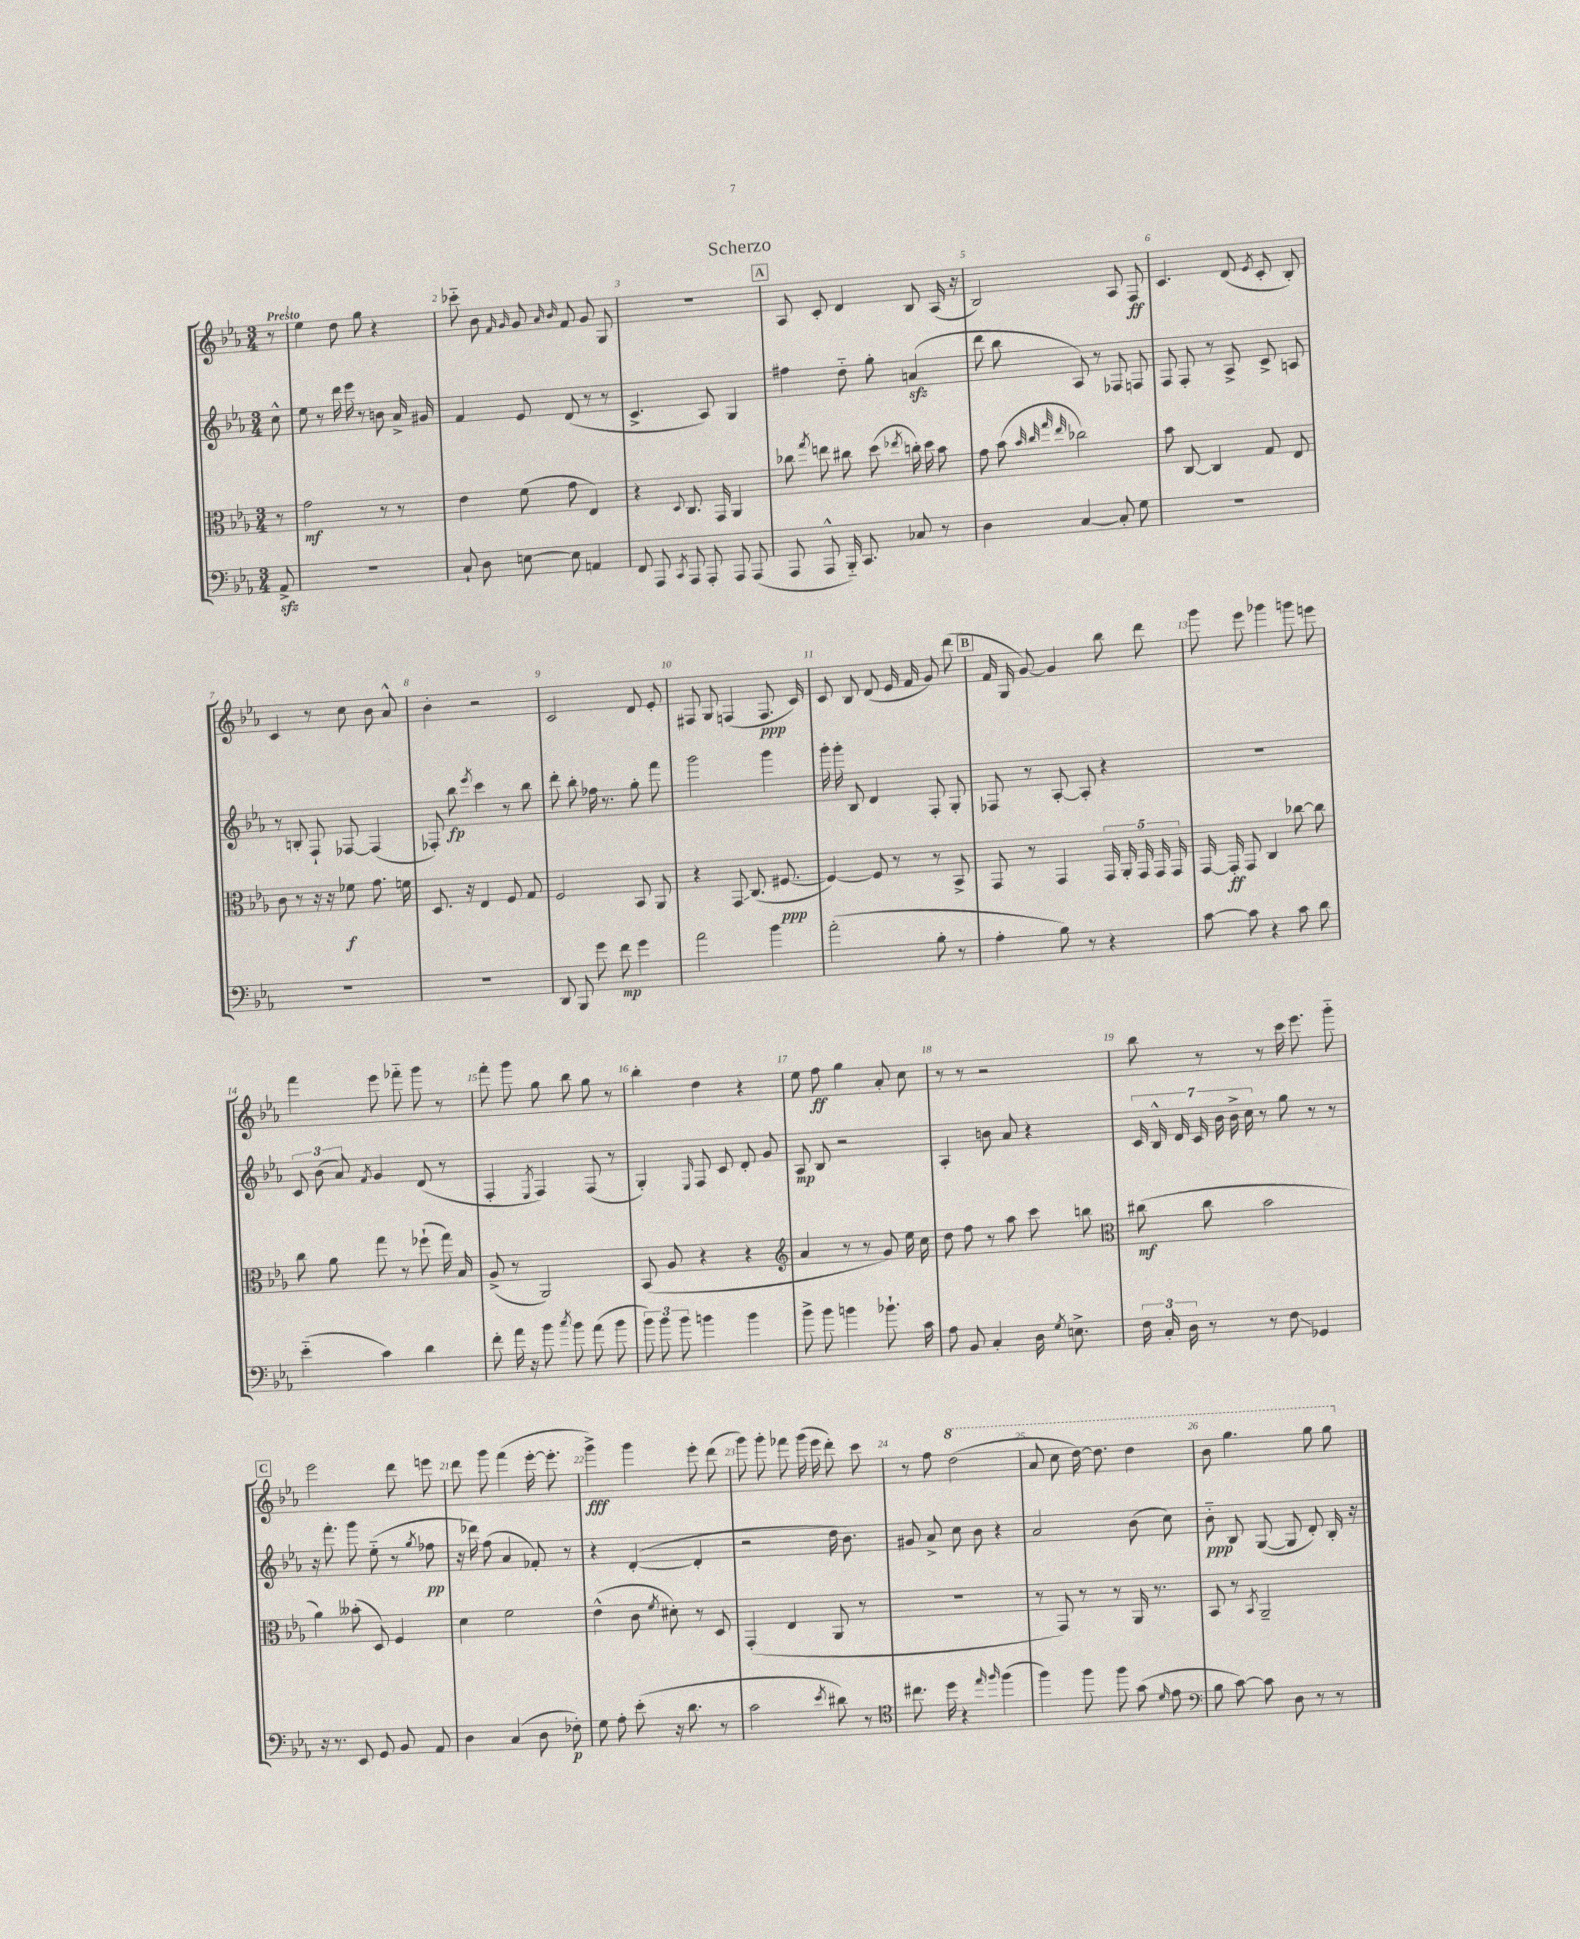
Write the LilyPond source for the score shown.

\header { title = "Scherzo" }
<<
\new StaffGroup <<
\new Staff = "s0" {
    \clef treble \key ees \major \numericTimeSignature \time 3/4 \partial 8 \tempo "Presto"
    \autoBeamOff r8 |
    ees''4 d''8 g''8 r4 |
    ces'''8-_ bes'8 \grace { f'16 g'16 } g'8 \grace { aes'16 bes'16 } f'8 g'8 g8 |
    R2. |
    \mark \markup { \box "A" } aes8 c'8-. d'4 bes8 aes16( r16 |
    bes2) aes8 f8\ff |
    c'4. d'8( \acciaccatura { ees'8 } c'8-. bes8-.) |
    c'4 r8 c''8 bes'8 aes'8-^ |
    bes'4-. r2 |
    c'2 d'8 ees'8-. |
    fis8 g8 f4( f8.\ppp c'16) |
    c'8 bes8 d'8( ees'16 f'16 g'8) d'''8( |
    \mark \markup { \box "B" } f'16 g16 g'8~) g'4 bes''8 d'''8 |
    g'''8 ees'''8 ges'''4 g'''8 e'''8 |
    f'''4 ees'''8 fes'''8-_ g'''8 r8 |
    f'''8-. g'''8 g''8 bes''8 g''8 r8 |
    bes''4-. d''4 r4 |
    ees''8 f''8\ff g''4 aes'8-. c''8 |
    r8 r8 r2 |
    bes''8 r8 r8 c'''16 ees'''8. g'''8-_ |
    \mark \markup { \box "C" } ees'''2 d'''8 e'''8 |
    d'''8 g'''8 f'''4( ees'''16~-. ees'''8.-. |
    g'''4->\fff) g'''4 ees'''8-. d'''8( |
    g'''8) g'''8-. fes'''8 g'''16( ees'''16 d'''8-.) c'''8 |
    r8 f''8 \ottava #1 d'''2( |
    aes''8 c'''8 d'''16~) d'''8. d'''4 |
    bes''8 g'''4. g'''8 g'''8 \ottava #0 \bar "|." |
}
\new Staff = "s1" {
    \clef treble \key ees \major \numericTimeSignature \time 3/4 \partial 8
    \autoBeamOff c''8-^ |
    ees''8 r8 d'''16 ees'''16 r8 b'8 aes'16-> gis'16 |
    f'4 ees'8 d'8( r8 r8 |
    c'4.-> aes8) g4 |
    \mark \markup { \box "A" } fis''4 d''8-_ g''8-. a'4\sfz( |
    d'''8 bes''8 aes8) r8 fes8 f8 |
    f8 f8-. r8 aes8-> c'8-> a8 |
    r8 b8-. f8-! fes8~ fes4( |
    fes8-.) bes''8\fp \acciaccatura { ees'''8 } c'''4 r8 bes''8 |
    d'''8-. bes''8-. fes''16 r8. g''8-. f'''8 |
    g'''2 g'''4 |
    g'''16-. g'''16-. bes8 d'4 f8-. g8-. |
    \mark \markup { \box "B" } fes8 r8 aes8~-. aes8-. r4 |
    R2. |
    \tuplet 3/2 { c'8 bes'8( aes'8) } \acciaccatura { f'8 } g'4 d'8( r8 |
    f4-. \acciaccatura { ees8 } f4) f8( r8 |
    g4-.) \grace { ees16 } f8 c'8 d'8-. g'8 |
    aes8\mp bes8 r2 |
    aes4-. b'8 aes'8 r4 |
    \tuplet 7/4 { c'16 bes16-^ d'16 c'16 bes'16 bes'16-> c''16 } r8 g''8 r8 r8 |
    \mark \markup { \box "C" } r16 f'''8.-. g'''8 ees''8-_( r8 \acciaccatura { g''8 } fes''8\pp |
    r16 des'''16) f''8( aes'4 fes'8-.) r8 |
    r4 d'4~-.( d'4-. |
    r2 d''16 bes'8.) |
    gis'8 aes'8-> c''8 bes'8 r4 |
    aes'2 bes'8( c''8) |
    bes'8-_\ppp bes8 g8~( g8 d'8-.) bes16-. r16 \bar "|." |
}
\new Staff = "s2" {
    \clef alto \key ees \major \numericTimeSignature \time 3/4 \partial 8
    \autoBeamOff r8 |
    g'2\mf r8 r8 |
    ees'4 f'8( g'8 ees4) |
    r4 \appoggiatura { d8 } c8. g,16 aes,4 |
    \mark \markup { \box "A" } ces''8 \acciaccatura { g''8 } e''8 cis''8 d''8( \acciaccatura { ees''8 } c''16-.) d''16 bes'8 |
    g'8 bes'8( \grace { bes'32 c''32 g''32 ees''32 } ces''2) |
    bes'8 c8~ c4 g8 ees8 |
    c'8 r8 r16 r16 fes'8\f g'8. f'16 |
    d8. r16 ees4 f8 g8 |
    f2 bes,8 aes,8 |
    r4 g,8\glissando c8.( fis8.~\ppp |
    fis4~) fis8 r8 r8 bes,8-> |
    \mark \markup { \box "B" } g,8 r8 g,4 \tuplet 5/4 { g,16 aes,16-. g,16 g,16 g,16 } |
    g,16~ g,16-.\ff g,8 c4 ces''8~ ces''8 |
    c''8 aes'8 g''8 r8 fes''8-!( g''16) bes16 |
    aes8->( r8 aes,2) |
    bes,8( aes8 r4 r4 |
    \clef treble aes'4 r8 r8 g'8) ees''16 c''16 |
    d''8 f''8 r8 aes''8 c'''8 b''8 |
    \clef alto cis''8\mf( cis''8 bes'2 |
    \mark \markup { \box "C" } aes'4) beses'8-.( d8) f4 |
    d'4 f'2 |
    ees'4-^( c'8 \acciaccatura { f'8 } dis'8-.) r8 d8 |
    g,4-.( ees4 aes,8 r8 |
    R2. |
    r8 g,8) r8 r8 aes,16 r8. |
    bes,8 r8 \acciaccatura { bes,8 } aes,2-- \bar "|." |
}
\new Staff = "s3" {
    \clef bass \key ees \major \numericTimeSignature \time 3/4 \partial 8
    \autoBeamOff aes,8->\sfz |
    R2. |
    c8-! d8 e8~ e8 a,4 |
    f,8 aes,,8 \acciaccatura { c,8 } aes,,8 aes,,8-. aes,,8 aes,,8( |
    \mark \markup { \box "A" } aes,,8 aes,,8-^ bes,,16-_) c,8. ces8 r8 |
    d4 c4~ c8-. g8 |
    R2. |
    R2. |
    R2. |
    d,8 bes,,8 g'8 f'8\mp g'4 |
    aes'2 bes'4 |
    aes'2-.( bes8-. r8 |
    \mark \markup { \box "B" } aes4-. bes8) r8 r4 |
    c'8~ c'8 r4 c'8 d'8 |
    ees'4-_( c'4) d'4 |
    f'8-. aes'16 r16 bes'8 \acciaccatura { c''8 } bes'8 aes'8( bes'8 |
    \tuplet 3/2 { bes'8) bes'8 bes'8 } b'4 b'4 |
    bes'8-> bes'8 b'4 bes'8.-! c'16 |
    aes8 bes,8 c4-. d16 \acciaccatura { g8 } e8.-> |
    \tuplet 3/2 { f16 c16-. d16 } r8 r8 f8\glissando ges,4 |
    \mark \markup { \box "C" } r16 r8. ees,8 g,8 bes,8 aes,8 |
    d4 c4( d8 fes8-.\p) |
    g8 aes8-. ees'8-.( r16 d'8. r8 |
    c'2 \acciaccatura { ees'8 } dis'8) r8 |
    \clef tenor cis''8. d''16 r4 \grace { ees''16 f''16 } f''4( |
    f''4) f''8 f''8 g'8( \grace { d'16 } ees'8 |
    \clef bass bes8 c'8~) c'8 d8 r8 r8 \bar "|." |
}
>>
>>
\layout { \context { \Score \override BarNumber.break-visibility = ##(#f #t #t) barNumberVisibility = #all-bar-numbers-visible } }
